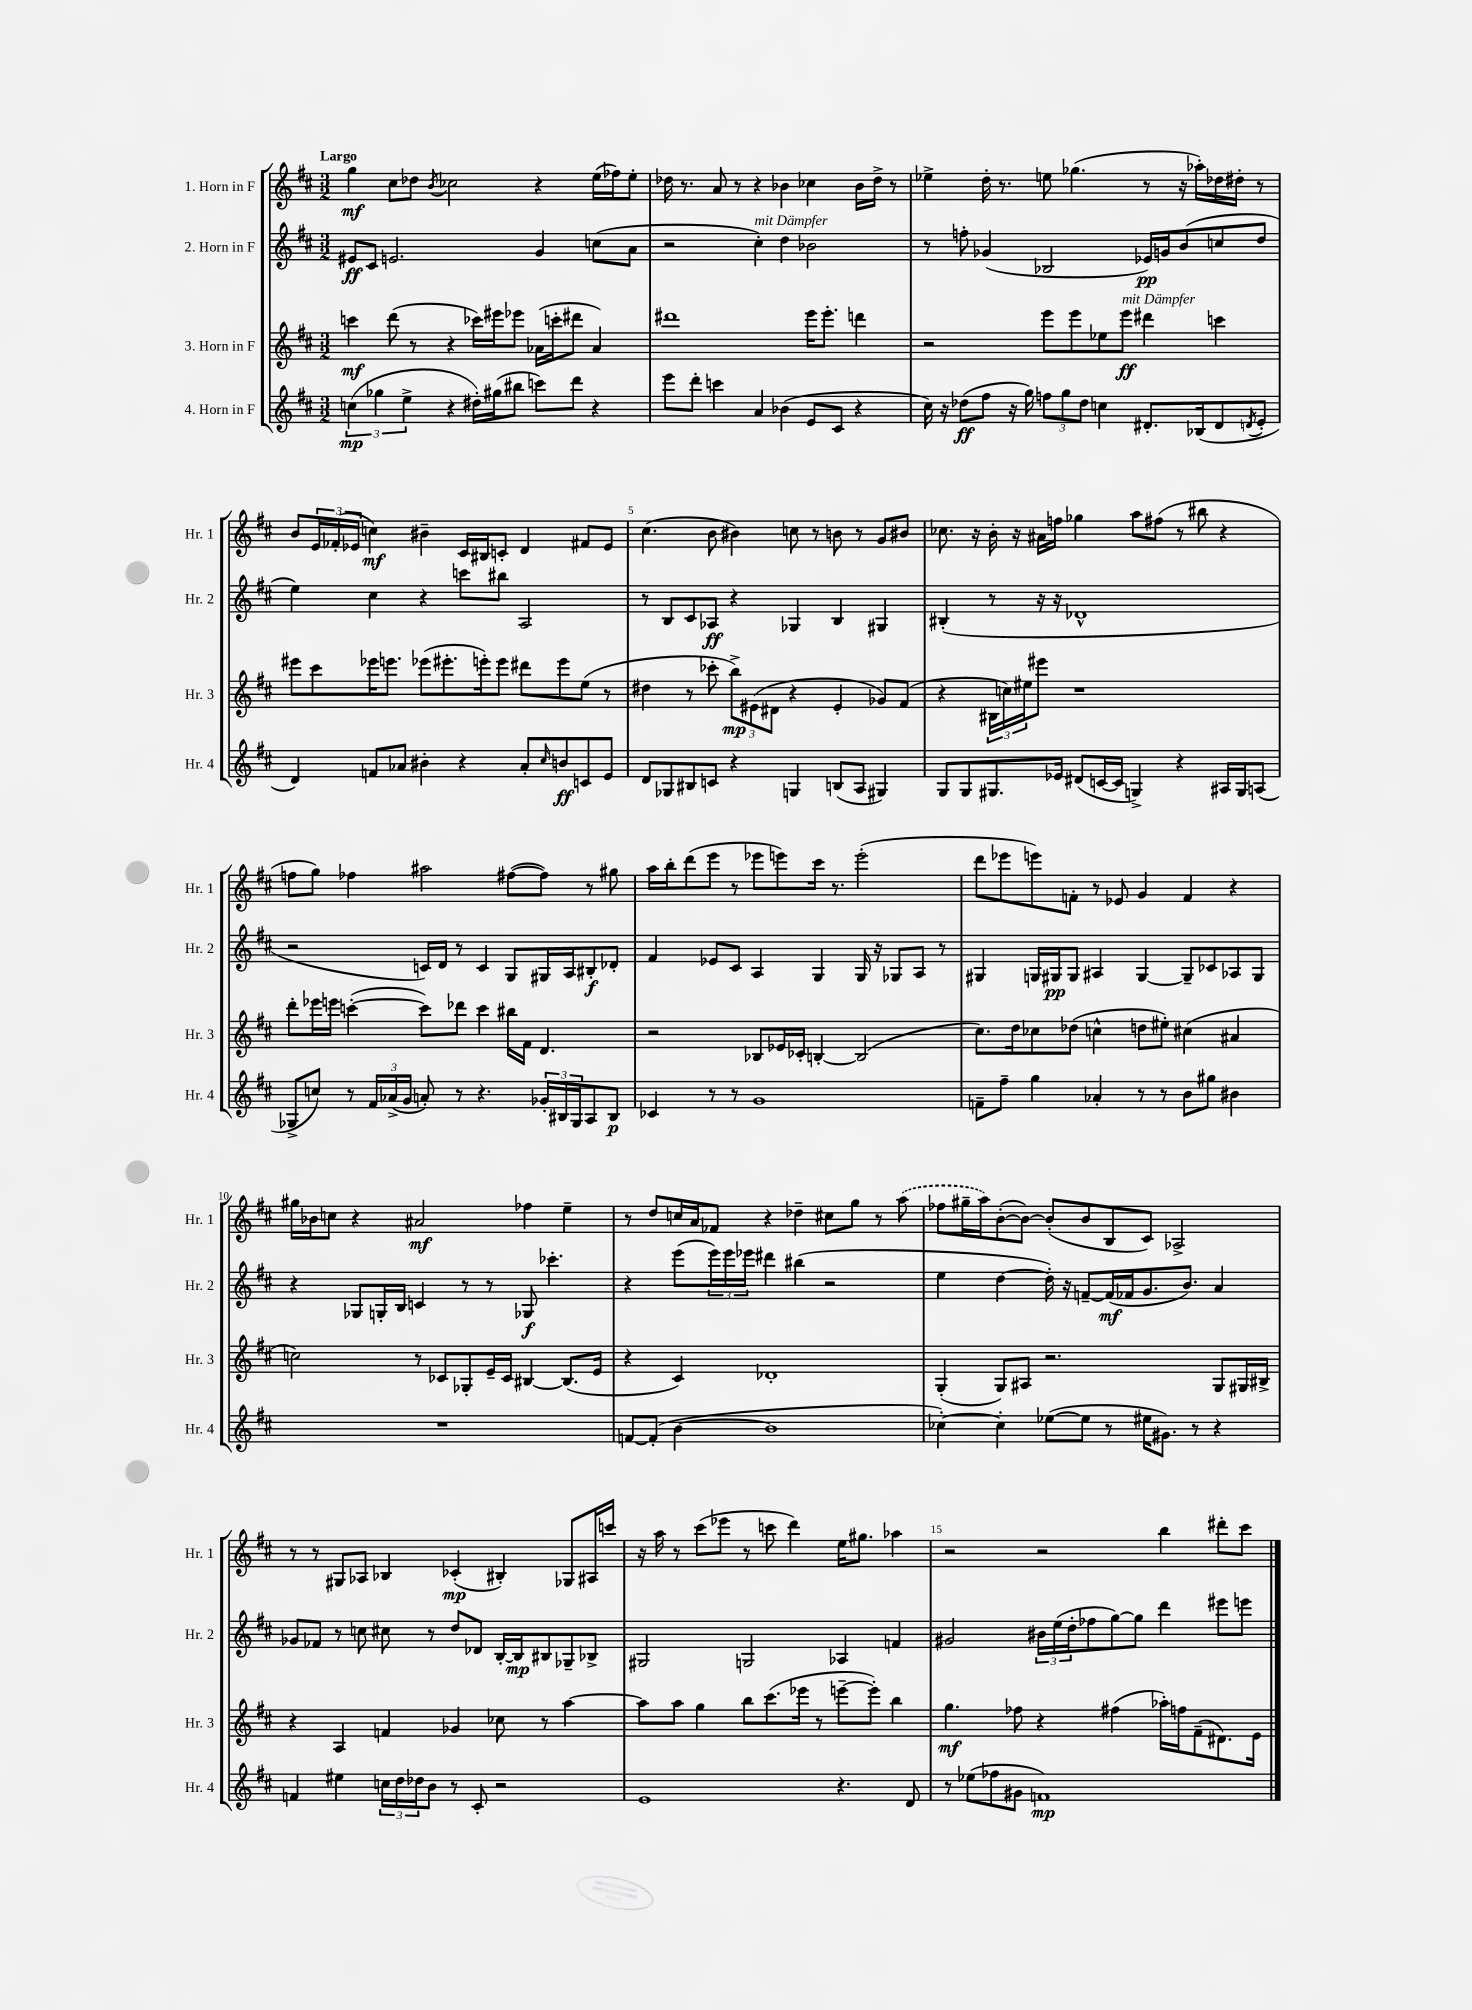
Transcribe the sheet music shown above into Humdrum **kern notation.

**kern	**kern	**kern	**kern
*staff4	*staff3	*staff2	*staff1
*clefG2	*clefG2	*clefG2	*clefG2
*k[f#c#]	*k[f#c#]	*k[f#c#]	*k[f#c#]
*M3/2	*M3/2	*M3/2	*M3/2
(6cc	4ccc	8e#	4gg
.	.	8c#	.
6gg-	.	.	.
.	(8ddd	2.e	8cc#
6ee^	.	.	.
.	8r	.	8dd-
.	.	.	8qb
4r	4r	.	2cc-
16dd#')	16ccc-)	.	.
(16gg#	16eee#	.	.
8bb#	8eee-	.	.
8ccc)	(16a-	4g	4r
.	16ccc'	.	.
8ddd	8ddd#	.	.
4r	4a-)	(8cc	(16ee
.	.	.	16ff-)
.	.	8a	8ee'
=	=	=	=
8eee	1ddd#	2r	16dd-
.	.	.	8.r
8ddd'	.	.	.
4ccc	.	.	8a
.	.	.	8r
4a	.	4cc#')	4r
(4b-	.	4dd	4b-
8e	16eee	2b-	4cc-
.	8.eee'	.	.
8c#	.	.	.
4r	4ddd	.	16b-
.	.	.	16dd-^
.	.	.	8r
=	=	=	=
16cc#)	2r	8r	4ee-^
16r	.	.	.
(8dd-	.	8ff'	.
8ff#	.	(4g-	16dd'
.	.	.	8.r
16r	.	.	.
16gg)	.	.	.
12ff	8eee	2B-	8ee
12gg	.	.	.
.	8eee	.	(4.gg-
12dd-	.	.	.
4cc	8ee-	.	.
.	8eee	.	.
8.d#'	4ddd#	16e-)	8r
.	.	16g	.
.	.	(8b	16r
(16B-	.	.	16aa-')
8d#	4ccc	8cc	16dd-
.	.	.	16dd#'
8qd	.	.	.
8e'	.	8dd	8r
=	=	=	=
4d)	8eee#	4ee)	8b
.	8ccc#	.	24e
.	.	.	(24f-'
.	.	.	24e-
8f	16eee-	4cc#	4cc)
.	8.eee	.	.
8a-	.	.	.
4b#'	(8eee-	4r	4b#~
.	8.eee#'	.	.
4r	.	8ccc	16c#
.	16eee')	.	16B#
.	8eee	8bb#	8c'
8a-'	8ddd#	2A	4d
16qqcc#	.	.	.
8b	8eee	.	.
8c	(8ee	.	8f#
8e	8r	.	8e-
=	=	=	=
8d	4dd#	8r	(4.cc#
8G-	.	8B	.
8B#	8r	8c#	.
8c	8ccc-'	8A-	8b
4r	12bb^)	4r	4b#)
.	(12e#	.	.
.	12d#	.	.
4G	4r	4G-	8cc
.	.	.	8r
(8B	4e#'	4B	8b
8A	.	.	8r
4G#)	8g-)	4G#	8g
.	(8f#	.	8b#
=	=	=	=
8G	4r	(4B#'	8.cc-
8G	.	.	.
.	.	.	16r
8.G#	24B#	8r	16b'
.	24cc)	.	.
.	.	.	16r
.	24ee#	.	.
.	8eee#	16r	16a#
16e-	.	16r	16ff
(8d#	1r	1d-^^	4gg-
[16c	.	.	.
16c]	.	.	.
4G^)	.	.	8aa
.	.	.	(8ff#
4r	.	.	8r
.	.	.	8bb#
16A#	.	.	4r
16G	.	.	.
(8A	.	.	.
=	=	=	=
8G-^	8ddd'	2r	8ff
8cc)	16eee-	.	8gg)
.	16eee	.	.
8r	([4ccc'	.	4ff-
24f#	.	.	.
(24a-^	.	.	.
24g	.	.	.
8a')	8ccc])	16c)	2aa#
.	.	16d	.
8r	8ddd-	8r	.
4.r	4ccc	4c	.
.	16bb#	8G	([8ff#
.	16f#	.	.
24g-'	4.d	16G#	8ff#])
24B#	.	.	.
.	.	16A	.
24G-	.	.	.
8A	.	8B#'	8r
8B#	.	8d-'	8gg#
=	=	=	=
4c-	2r	4f#	16aa
.	.	.	16bb'
.	.	.	(8ddd
8r	.	8e-	8eee
8r	.	8c#	8r
1g	8B-	4A	8eee-
.	16e-	.	8eee)
.	16c-'	.	.
.	[4B'	4G	16ccc#
.	.	.	8.r
.	(2B]	16G	(2eee'
.	.	16r	.
.	.	8G-	.
.	.	8A	.
.	.	8r	.
=	=	=	=
8f~	8.cc#)	4G#	8ddd
8ff#~	.	.	8eee-
.	16dd	.	.
4gg	8cc-	16G	8eee)
.	.	16G#	.
.	(8dd-	8G#	8f'
4a-'	4cc^^	4A#	8r
.	.	.	8e-
8r	8dd	[4G#	4g
8r	8ee#')	.	.
8b	(4cc#	8G#~]	4f
8gg#	.	8c-	.
4b#	4a#	8A-	4r
.	.	8G#	.
=	=	=	=
1.r	2cc)	4r	16gg#
.	.	.	16b-
.	.	.	8cc
.	.	8G-	4r
.	.	16G'	.
.	.	16B	.
.	8r	4c	2a#
.	8c-	.	.
.	8G-'	8r	.
.	16e~	8r	.
.	16c-	.	.
.	[4B#	8G-	4ff-
.	.	4.ccc-'	.
.	(8.B#]	.	4ee~
.	16e	.	.
=	=	=	=
[8f	4r	4r	8r
(8f']	.	.	8dd
[4b	4c#)	(8eee	16cc
.	.	.	16a
.	.	24eee)	8f-
.	.	24eee	.
.	.	24eee-	.
1b]	1d-'	4ddd#	4r
.	.	(4bb#	4dd-~
.	.	2r	8cc#
.	.	.	8gg
.	.	.	8r
.	.	.	(8aa
=	=	=	=
[4cc-')	(4G'	4ee	8ff-
.	.	.	16gg#~
.	.	.	16aa)
4cc-']	8G)	[4dd	([8b'
.	8A#	.	8b_)
([8ee-	2.r	16dd'])	(8b']
.	.	16r	.
8ee-]	.	[8f~	8b
8r	.	(16f]	8B
.	.	16f-	.
16ee#	.	8.g	8c#)
8.g#)	.	.	.
.	.	.	2A-^
.	.	8.b)	.
8r	.	.	.
4r	8G	4a	.
.	16G#	.	.
.	16B#^	.	.
=	=	=	=
4f	4r	8g-	8r
.	.	8f-	8r
4ee#	4A	8r	8G#
.	.	8cc	8A-
24cc	4f	8cc#	4B-
24dd	.	.	.
24dd-	.	.	.
8b	.	8r	.
8r	4g-	8dd	(4c-'
8c#'	.	8d-	.
2r	8cc-	[16B'	4B#')
.	.	16B]	.
.	8r	8B#	.
.	[4aa	8G-~	8G-
.	.	8B-^	16A#
.	.	.	16ccc
=	=	=	=
1e	8aa]	2G#	16r
.	.	.	16aa
.	8aa	.	8r
.	4gg	.	(8ccc#
.	.	.	8eee-
.	8bb	2G	8r
.	(8.ccc#	.	8ccc
.	.	.	4ddd)
.	16eee-	.	.
.	8r	.	.
4.r	[8eee~	4A-	16ee
.	.	.	8.gg#
.	8eee'])	.	.
.	4bb	4f	4aa-
8d	.	.	.
=	=	=	=
8r	4.gg	2g#	2r
(8ee-	.	.	.
8ff-	.	.	.
8g#	8ff-	.	.
1f)	4r	24b#	2r
.	.	(24ee	.
.	.	24dd'	.
.	.	8ff-	.
.	(4ff#	[8gg)	.
.	.	8gg]	.
.	16aa-')	4ddd	4bb
.	16ff	.	.
.	(8f#~	.	.
.	8.d#)	8eee#	8ddd#'
.	.	8eee	8ccc#
.	16e	.	.
==	==	==	==
*-	*-	*-	*-
